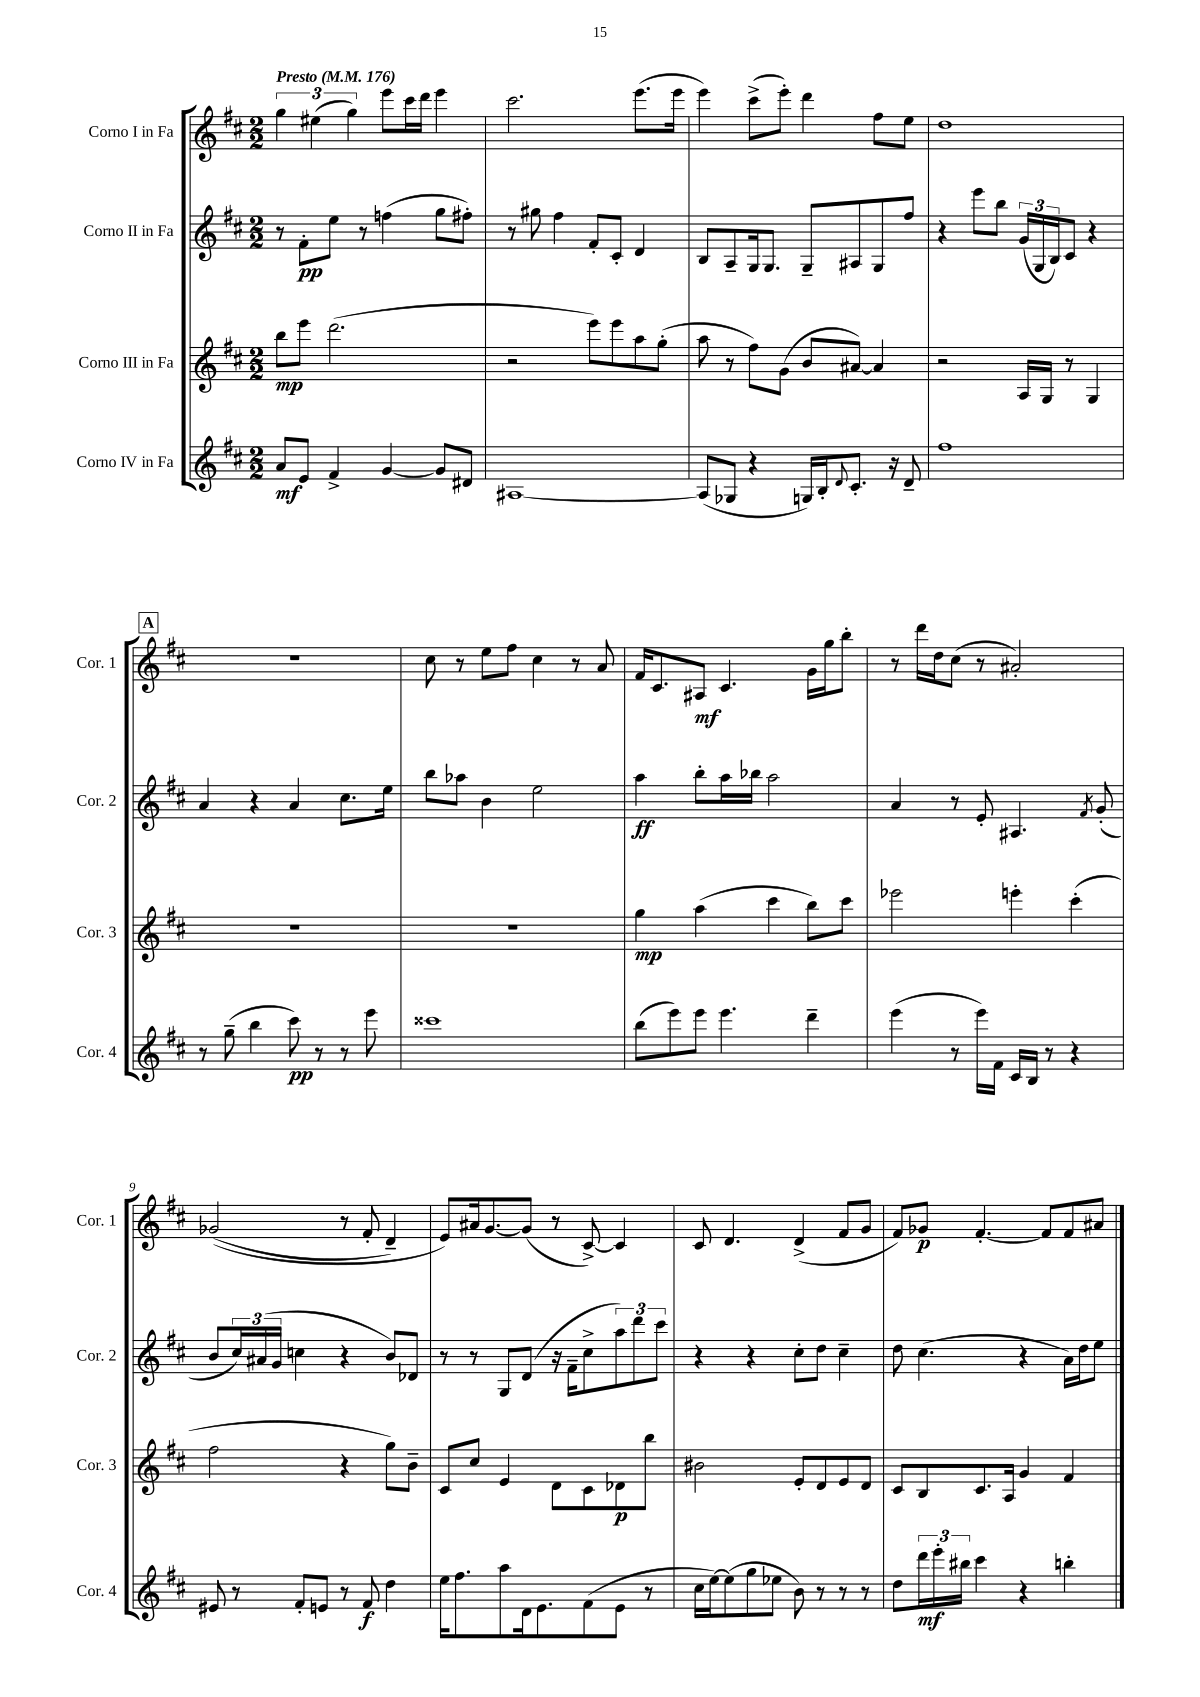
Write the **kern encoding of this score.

**kern	**kern	**kern	**kern
*staff4	*staff3	*staff2	*staff1
*clefG2	*clefG2	*clefG2	*clefG2
*k[f#c#]	*k[f#c#]	*k[f#c#]	*k[f#c#]
*M2/2	*M2/2	*M2/2	*M2/2
*MM176	*MM176	*MM176	*MM176
8a	8bb	8r	6gg
8e	8eee	8f#'	.
.	.	.	(6ee#
4f#^	(2.ddd	8ee	.
.	.	.	6gg)
.	.	8r	.
[4g	.	(4ff	8eee
.	.	.	16ccc#
.	.	.	16ddd
8g]	.	8gg	4eee
8d#	.	8ff#')	.
=	=	=	=
[1A#	2r	8r	2.ccc#
.	.	8gg#	.
.	.	4ff#	.
.	8eee)	8f#'	.
.	8eee	8c#'	.
.	8aa	4d	(8.eee
.	(8gg'	.	.
.	.	.	16eee
=	=	=	=
(8A#]	8aa	8B	4eee)
8G-	8r	8A~	.
4r	8ff#)	16G	(8ccc#^
.	.	8.G	.
.	(8g	.	8eee')
16G)	8b	8G~	4ddd
16B'	.	.	.
8qqd	.	.	.
8.c#'	[8a#)	8A#	.
.	4a#]	8G	8ff#
16r	.	.	.
8d~	.	8ff#	8ee
=	=	=	=
1ff#	2r	4r	1dd
.	.	8eee	.
.	.	8bb	.
.	16A	(24g	.
.	.	24G	.
.	16G	.	.
.	.	24B)	.
.	8r	8c#	.
.	4G	4r	.
=	=	=	=
8r	1r	4a	1r
(8gg~	.	.	.
4bb	.	4r	.
8ccc#)	.	4a	.
8r	.	.	.
8r	.	8.cc#	.
8eee	.	.	.
.	.	16ee	.
=	=	=	=
1ccc##	1r	8bb	8cc#
.	.	8aa-	8r
.	.	4b	8ee
.	.	.	8ff#
.	.	2ee	4cc#
.	.	.	8r
.	.	.	8a
=	=	=	=
(8bb	4gg	4aa	16f#
.	.	.	8.c#
8eee)	.	.	.
8eee	(4aa	8bb'	8A#
4.eee	.	16aa	4.c#
.	.	16bb-	.
.	4ccc#	2aa	.
4ddd~	8bb)	.	16g
.	.	.	16gg
.	8ccc#	.	8bb'
=	=	=	=
(4eee	2eee-	4a	8r
.	.	.	16ddd
.	.	.	16dd
8r	.	8r	(8cc#
16eee)	.	8e'	8r
16f#	.	.	.
16c#	4eee'	4.A#	2a#')
16B	.	.	.
8r	.	.	.
4r	(4ccc#'	.	.
.	.	8qf#	.
.	.	(8g'	.
=	=	=	=
8e#	2ff#	8b	&((2g-
8r	.	24cc#)	.
.	.	(24a#	.
.	.	24g	.
8f#'	.	4cc	.
8e	.	.	.
8r	4r	4r	8r
8f#	.	.	8f#'
4dd	8gg)	8b)	4d~)
.	8b~	8d-	.
=	=	=	=
16ee	8c#	8r	8e&)
8.ff#	.	.	.
.	8cc#	8r	16a#
.	.	.	[8.g
8aa	4e	8G	.
16d	.	(8d	(8g]
8.e	.	.	.
.	8d	16r	8r
.	.	16f#~	.
(8f#	8c#	8cc#^	[8c#^)
8e	8d-	12aa)	4c#]
.	.	12ddd	.
8r	8bb	.	.
.	.	12ccc#	.
=	=	=	=
16cc#	2b#	4r	8c#
[16ee)	.	.	.
(8ee]	.	.	4.d
8gg	.	4r	.
8ee-	.	.	.
8b)	8e'	8cc#'	(4d^
8r	8d	8dd	.
8r	8e	4cc#~	8f#
8r	8d	.	8g
=	=	=	=
8dd	8c#	8dd	8f#)
24ddd	8B	(4.cc#	8g-
24eee'	.	.	.
24bb#	.	.	.
4ccc#	8.c#	.	[4.f#'
.	16A	.	.
4r	4g	4r	.
.	.	.	8f#]
4bb'	4f#	16a)	8f#
.	.	16dd	.
.	.	8ee	8a#
==	==	==	==
*-	*-	*-	*-
